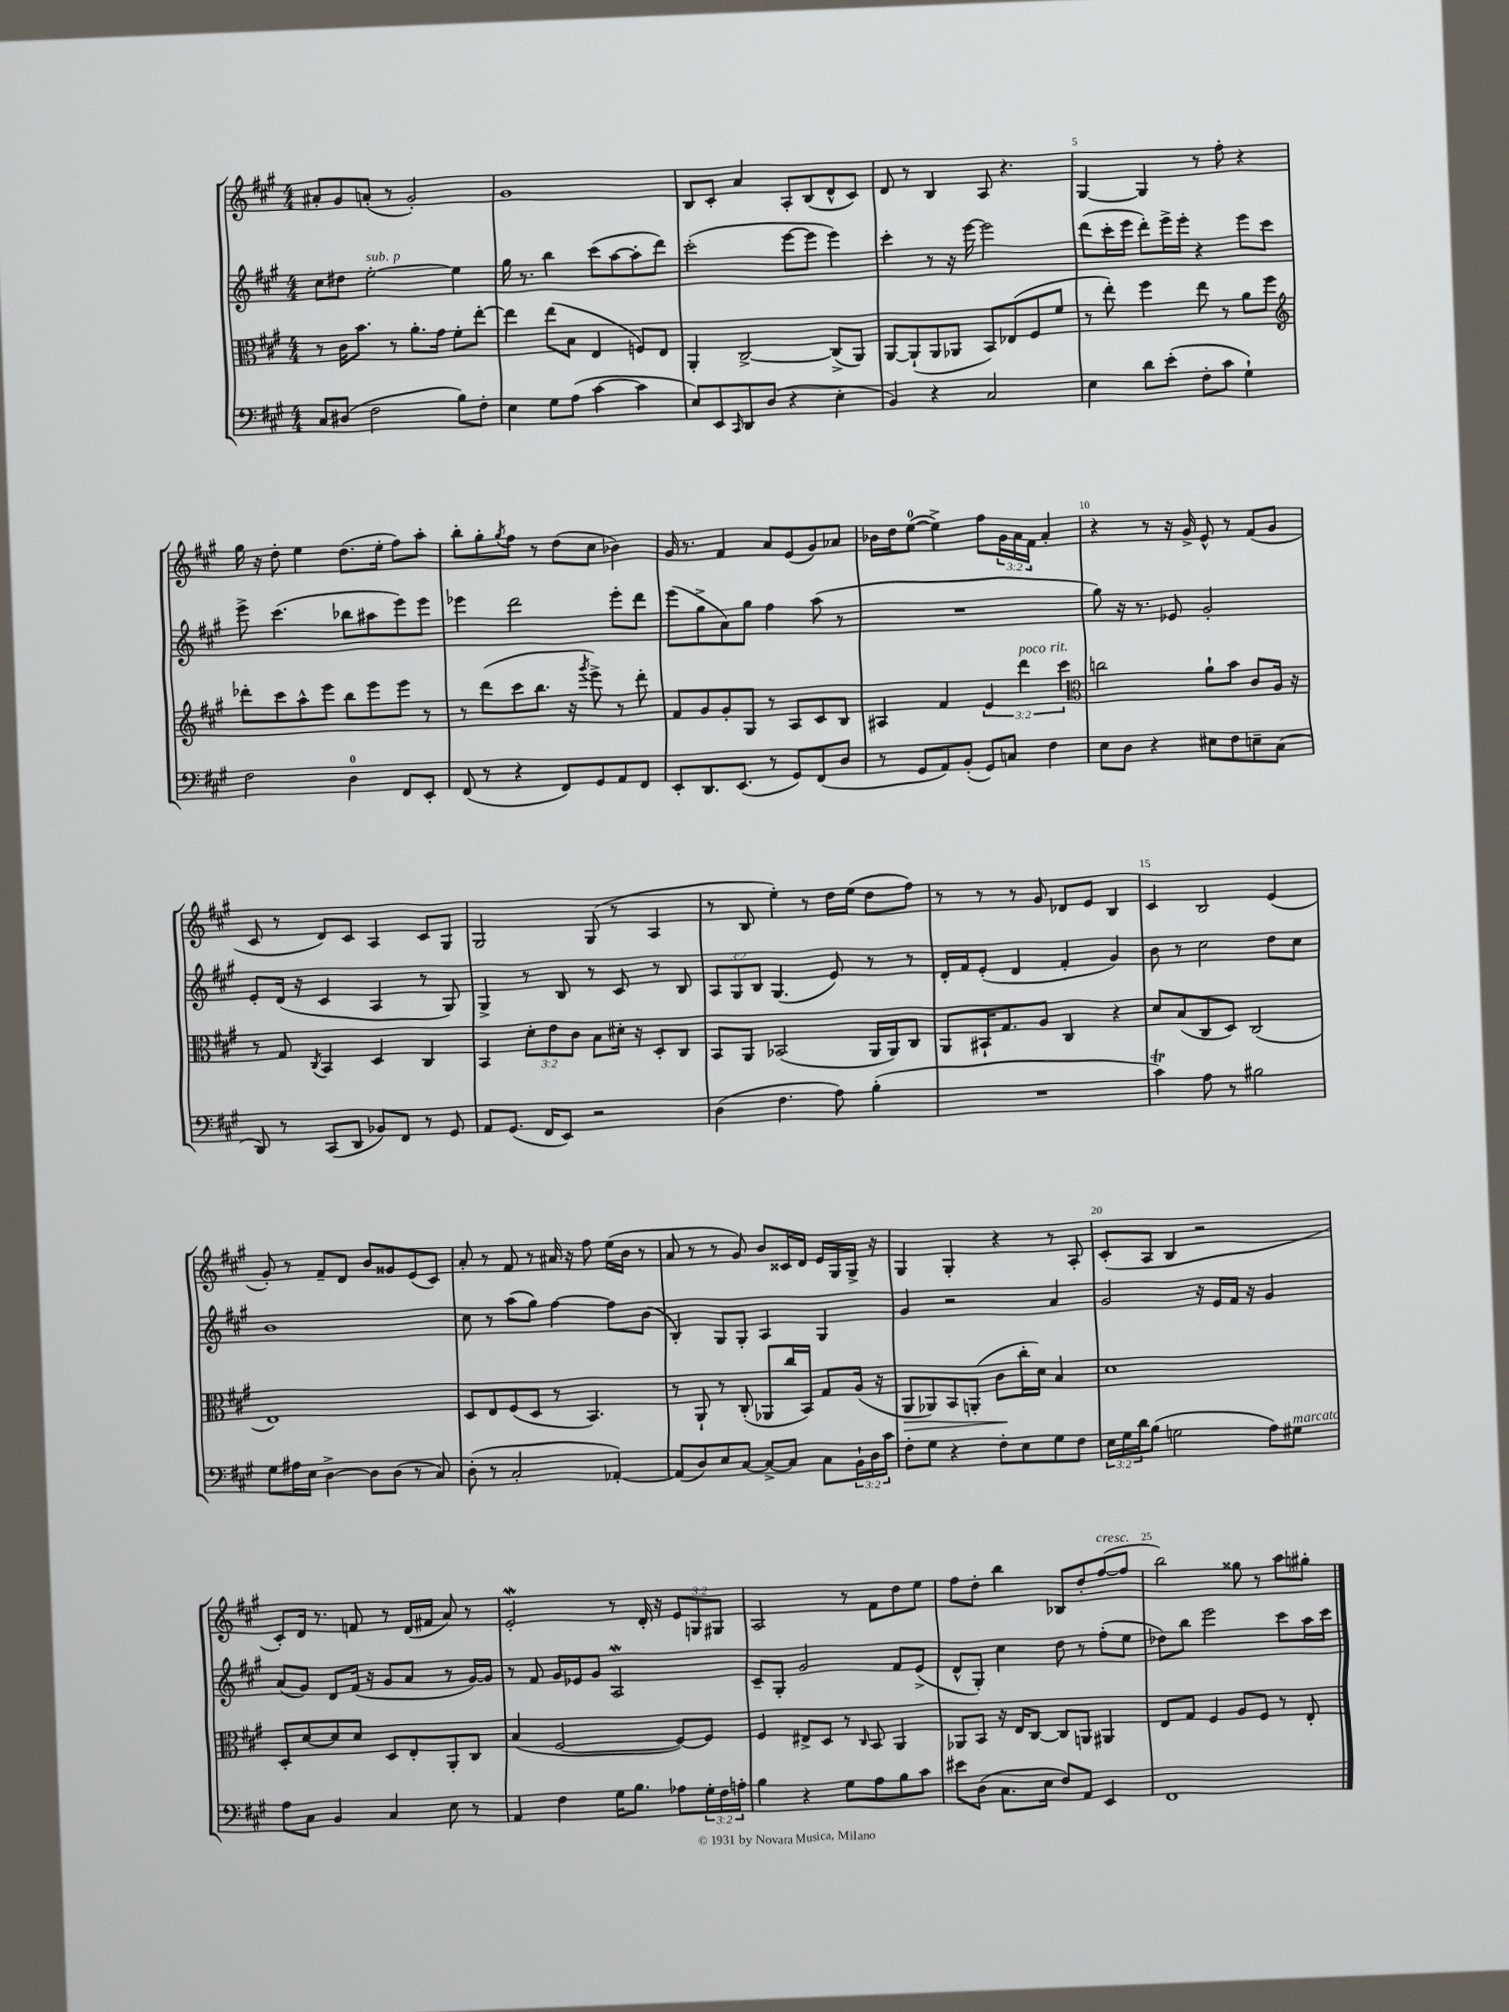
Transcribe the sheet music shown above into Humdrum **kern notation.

**kern	**kern	**dynam	**kern	**kern
*part4	*part3	*part3	*part2	*part1
*staff4	*staff3	*staff3	*staff2	*staff1
*clefF4	*clefC3	*	*clefG2	*clefG2
*k[f#c#g#]	*k[f#c#g#]	*	*k[f#c#g#]	*k[f#c#g#]
*M4/4	*M4/4	*	*M4/4	*M4/4
=1	=1	=1	=1	=1
8C#/L	8r	.	8cc#\L	8a#X'/L
(8D#X/J	16c#\KL	.	8dd#X\J	8g#/
.	8.b\J	.	.	.
!	!	!	!LO:TX:a:i:t=sub. p	!
2F#\	.	.	[2ee'\	(8an'/J
.	8r	.	.	8r
.	8.a'\L	.	.	2g#'/)
.	16g#\Jk	.	.	.
8B\L)	8f#'\L	.	4ee\]	.
8F#'\J	[8ee'\J	.	.	.
=2	=2	=2	=2	=2
4E\	4ee\]	.	16gg#\	1g#
.	.	.	8.r	.
8G#\L	(8ee\L	.	4bb\	.
(8A\J	8B\J	.	.	.
[4c#\	4E/	.	(8ccc#\L	.
.	.	.	[8aa\	.
4c#\]	8Fn/L)	.	8aa'\]	.
.	8E/J	.	8ddd\J)	.
=3	=3	=3	=3	=3
8E/L)	4AA'/	.	(2ccc#'\	8B/L
8EE/	.	.	.	8c#'/J
16qqCC#/	.	.	.	.
8DD/	[2C#^/	.	.	4a/
(8D/J	.	.	.	.
4r	.	.	[8eee\L	8A'/L
.	.	.	8eee\J]	(8B/
4E'\	(8C#^/L]	.	4eee\)	8d^^/
.	8AA/J)	.	.	8c#/J)
=4	=4	=4	=4	=4
4BB/)	[8AA/L	.	4ccc#'\	8d/
.	(8AA`/]	.	.	8r
4r	8AA/	.	8r	4B/
.	8AA-X/J	.	16r	.
.	.	.	[16eee\	.
2C#/	8BB/L)	.	2eee\]	8A/
.	(8E-X/	.	.	4.r
.	8F#/	.	.	.
.	8f#/J	.	.	.
=5	=5	=5	=5	=5
4E\	8r	.	(8ddd\L	[4G#/
.	8ee'\)	.	16ccc#'\L	.
.	.	.	16eee\JJ	.
8d\L	4ff#\	.	8ddd'\L)	4G#/]
(8e'\J	.	.	16eee^\L	.
.	.	.	16eee'\JJ	.
8F#'\L	8ee\	.	4r	8r
8c#\J	8r	.	.	8ff#'\
4G#`\)	8a\L	.	8eee\L	4r
.	8ff#\J	.	8ccc#\J	.
!!LO:LB:g=z
=6	=6	=6	=6	=6
*	*clefG2	*	*	*
2F#\	8ddd-X'\L	.	8eee^\	16gg#\
.	.	.	.	16r
.	8ccc#\	.	(4.ccc#\	8dd'\
.	8aa^^\	.	.	4ee\
.	8eee\J	.	.	.
4D\	8bb\L	.	8bb-X\L	(8.dd\L
.	8eee\	.	8aa#X\	.
.	.	.	.	16ee'\Jk
8FF#/L	8eee\J	.	8eee\)	8ff#\L)
8EE'/J	8r	.	8eee\J	8aa'\J
=7	=7	=7	=7	=7
(8FF#/	8r	.	4eee-X\	8bb'\L
8r	(8ddd\L	.	.	8gg#'\
.	.	.	.	8qgg#/
4r	8ccc#\	.	2ddd\	8ff#\J
.	8.bb\J	.	.	8r
8FF#/L)	.	.	.	(8dd\L
.	16r	.	.	.
.	8qggg#/	.	.	.
8GG#/	8eee^\)	.	.	8cc#\J
8AA/	8r	.	8eee-'\L	4b-X\)
8FF#/J	8ddd'\	.	8ddd\J	.
=8	=8	=8	=8	=8
8EE'/L	8f#/L	.	(8eee\L	16g#/
.	.	.	.	8.r
8.DD/	8g#/	.	8gg#^\	.
.	8g#'/	.	8a\)	4f#/
(8.EE/J	.	.	.	.
.	8G#/J	.	8gg#\J	.
8r	8r	.	4ff#\	8a/L
8GG#/L)	8A/L	.	.	(8e/
(8FF#/	8c#/	.	(8aa\	8g#/)
8D/J	8B/J	.	8r	8a-X/J
=9	=9	=9	=9	=9
8r	4A#X/	.	1r	16b-X\LL
.	.	.	.	16dd\J
8GG#/L	.	.	.	([8ee\J
8AA/)	4f#/	.	.	4ee^\])
(8BB'/J	.	.	.	.
8GG#/L)	6e/	.	.	8ff#\L
8Cn/J	.	.	.	24g#\L
!	!LO:TX:a:i:t=poco rit.	!	!	!
.	6ddd\	.	.	24a\
.	.	.	.	24f#\JJ
4F#\	.	.	.	4a'/
.	6ccc#\	.	.	.
=10	=10	=10	=10	=10
*	*clefC3	*	*	*
8E\L	2ccn\	.	8gg#\)	4r
8D\J	.	.	16r	.
.	.	.	8.r	.
4r	.	.	.	8r
.	.	.	8e-X/	16r
.	.	.	.	16g#^/
8E#X\L	8a`\L	.	2g#'/	8e^^/
8F#\	8b\J	.	.	8r
8En~\	8c#/L	.	.	(8f#/L
(8C#\J	16A/Jk	.	.	8g#/J
.	16r	.	.	.
!!LO:LB:g=z
=11	=11	=11	=11	=11
8DD/)	8r	.	8e'/L	8c#/
8r	8G#/	.	(16d/Jk	8r
.	.	.	16r	.
.	8qC#/	.	.	.
(8CC#/L	4BB/	.	4c#/	8d/L)
8DD/J	.	.	.	8c#/J
8BB-X/L)	4D/	.	4A/	4A/
8FF#/J	.	.	.	.
8r	4C#/	.	8r	8c#/L
8GG#/	.	.	8G#/)	8G#/J
=12	=12	=12	=12	=12
8AA/L	4BB/	.	4G#^/	2G#/
(8.GG#/J	.	.	.	.
.	12d'\L	.	8r	.
16FF#/KL	.	.	.	.
.	12e\	.	.	.
8EE/J)	.	.	8B/	.
.	12c#\J	.	.	.
2r	8B\L	.	8r	(8G#/
.	16d#X'\Jk	.	8c#/	8r
.	16r	.	.	.
.	8D'/L	.	8r	4A/
.	8C#/J	.	8B/	.
=13	=13	=13	=13	=13
(4D\	8BB/L	.	12A/L	8r
.	.	.	12G#/	.
.	8AA/J	.	.	8B/
.	.	.	12B/J	.
4.F#\	(2BB-X/	.	(4.G#/	4ee'\)
.	.	.	.	8r
8A\)	.	.	8e/)	16dd\LL
.	.	.	.	(16ee\JJ
(4B'\	16AA/LL	.	8r	8dd\L
.	16AA/J)	.	.	.
.	8C#/J	.	8r	8ff#\J)
=14	=14	=14	=14	=14
1r	8AA/L	.	16d'/LL	8r
.	.	.	16f#/J	.
.	16BB#X`/K	.	(8e'/J	8r
.	8.G#/	.	.	.
.	.	.	4d/	8r
.	8A/J	.	.	8g#/
.	4C#/	.	4f#'/	8d-X/L
.	.	.	.	8e/J
.	4r	.	4g#/)	4B/
=15	=15	=15	=15	=15
4c#t\)	8d/L	.	8b\	4c#/
.	(8B/	.	8r	.
8A\	8C#/	.	2cc#\	2B/
8r	8D/J)	.	.	.
2B#X\	(2C#/	.	.	.
.	.	.	8dd\L	(4e/
.	.	.	8cc#\J	.
!!LO:LB:g=z
=16	=16	=16	=16	=16
8G#\L	1E)	.	1b	8g#'/)
16A#X\L	.	.	.	8r
16E\JJ	.	.	.	.
[4D^\	.	.	.	8f#~/L
.	.	.	.	8d/J
8D\L]	.	.	.	8b/L
(8D\J	.	.	.	8g##X/
8r	.	.	.	(8e/
8C#/)	.	.	.	8c#/J)
=17	=17	=17	=17	=17
(8D'\	8D/L	.	8cc#\	8a'/
8r	8E/	.	8r	8r
2C#'/	(8F#/	.	(8aa\L	8f#/
.	8D/J	.	8gg#\J)	8r
.	8r	.	[4ff#\	16a#X/
.	.	.	.	16r
.	4.BB/)	.	.	8ff#\
[4AA-X'/)	.	.	8ff#\L]	(16ee\LL
.	.	.	.	16b\JJ
.	.	.	(8b\J	8r
=18	=18	=18	=18	=18
(8AA-/L]	8r	.	4B'/)	8a/
8D/)	8AA`/	.	.	8r
8E/	8r	.	8G#/L	8r
[8C#/J	(8C#'/	.	8G#'/J	8g#/)
8C#^/L_	8AA-X/L	.	4A/	8b/L
8C#/J]	16cc#/L	.	.	16c##X/L
.	16BB/JJ)	.	.	16d/JJ
8C#\L	8G#/L	.	4G#/	16e/LL
.	.	.	.	16G#/
24BB`\L	(16A/Jk	.	.	16G#^/JJ
24D\	.	.	.	.
.	16r	.	.	16r
24c#\JJ	.	.	.	.
=19	=19	=19	=19	=19
!	!	!LO:HP:b	!	!
8F#'\L	8AA/L	>	4g#/	4G#/
8G#\J	8AA-X/)	.	.	.
4r	8BB/	.	2r	4G#'/
.	(8AAn'/J	.	.	.
8F#'\L	8c#\L	.	.	4r
8E\	16cc#'\L	]	.	.
.	16d\JJ)	.	.	.
8G#\	4B/	.	4a/	8r
8F#\J	.	.	.	8A'/
=20	=20	=20	=20	=20
24E\LL	1d	.	2g#/	(8c#'/L
24G#\	.	.	.	.
24d\J	.	.	.	.
(8B\J	.	.	.	8A/J
2Gn\	.	.	.	4B/
.	.	.	16r	2r
.	.	.	16e/LL	.
.	.	.	16f#/JJ	.
.	.	.	16r	.
8A\L)	.	.	4g#/	.
!LO:TX:a:i:t=marcato	!	!	!	!
8G#X\J	.	.	.	.
!!LO:LB:g=z
=21	=21	=21	=21	=21
8A\L	8D'/L	.	(8a/L	8c#'/L)
8C#\J	[8d/	.	8g#/J)	16d/Jk
.	.	.	.	8.r
4BB/	8d/]	.	8d/L	.
.	8d/J	.	(16f#/Jk	8fn/
.	.	.	16r	.
4C#/	8D/L	.	8g#/L	8r
.	8E'/	.	8a/J	(16d/LL
.	.	.	.	16f#X/JJ
8E\	8AA'/	.	8r	8a/)
8r	8C#/J	.	[16g#/LL)	8r
.	.	.	16g#/JJ]	.
=22	=22	=22	=22	=22
4AA/	(4B/	.	8r	2eW'/
.	.	.	8f#/	.
4F#\	[2F#/	.	16g#/LL	.
.	.	.	16e-X/J	.
.	.	.	8g#/J	.
16G#\KL	.	.	2Aw/	8r
8.B\J	.	.	.	.
.	.	.	.	16d'/
.	.	.	.	16r
8A-X\L	8F#/L_)	.	.	12e/L
.	.	.	.	12Gn/
24G#'\L	8F#/J]	.	.	.
24F#\	.	.	.	12G#X/J
24An'\JJ	.	.	.	.
=23	=23	=23	=23	=23
4B\	4F#/	.	8c#~/L	2A/
.	.	.	8G#'/J	.
4r	8E#X^/L	.	2g#/	.
.	8D/J	.	.	.
8G#\L	8r	.	.	8r
.	16qqC#/	.	.	.
8A\	8BB/	.	.	8f#\L
8B\	4AA/	.	8f#/L	8dd\
8c#\J	.	.	(8e^/J	8ee\J
=24	=24	=24	=24	=24
8e#X\L	8AA-X/L	.	8d^^/L	8ff#\L
(8D\J	8BB/J	.	8G#'/J)	8dd'\J
8.C#\L	16r	.	4cc#\	4bb\
.	16E/KL	.	.	.
.	[8C#/J	.	.	.
16E\Jk	.	.	.	.
8F#/L)	8C#/L]	.	8dd\	8B-X/L
8AA/J	8AAn/J	.	8r	8dd'/
!	!	!	!	!LO:TX:a:i:t=cresc.
4EE/	4AA#X/	.	(8ff#'\L	([8ff#/
.	.	.	8ee\J	8ff#/J]
=25	=25	=25	=25	=25
1FF#	8E/L	.	8dd-X\L)	2bb\)
.	8G#/J	.	8bb\J	.
.	4F#/	.	2eee\	.
.	8A/L	.	.	8gg##X\
.	8F#/J	.	.	8r
.	8r	.	8ccc#\L	8aa\L
.	8E'/	.	16aa\L	8gg#X'\J
.	.	.	16ccc#\JJ	.
==	==	==	==	==
*-	*-	*-	*-	*-
